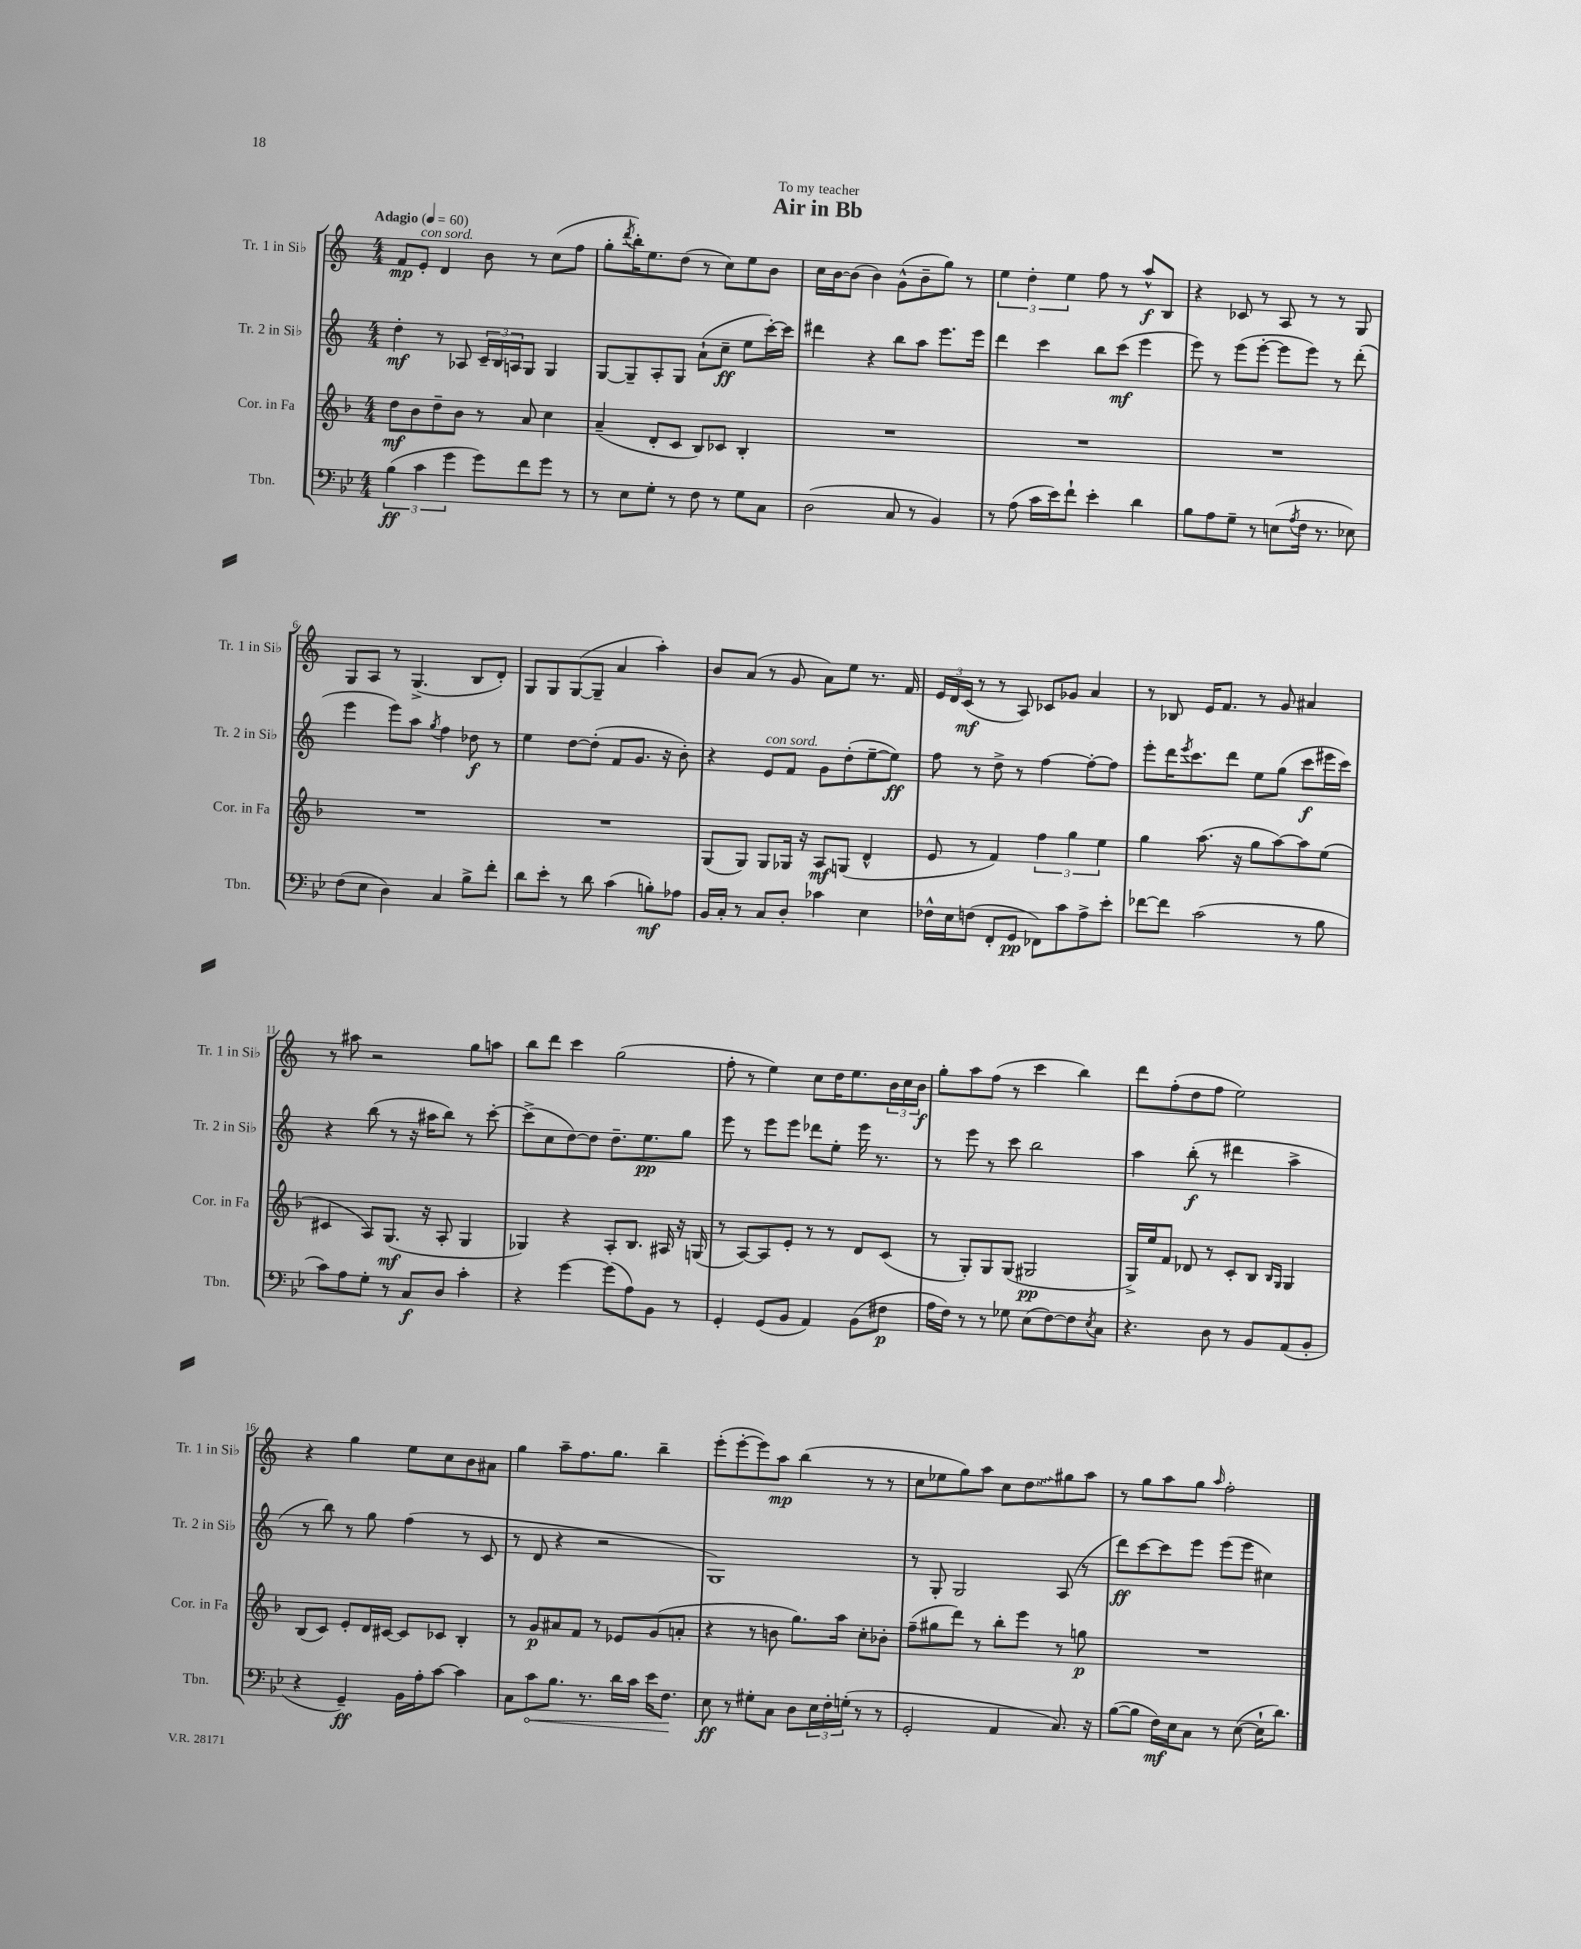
\header { title = "Air in Bb" dedication = "To my teacher" }
<<
\new StaffGroup <<
\new Staff = "s0" \with { instrumentName = "Tr. 1 in Sib" shortInstrumentName = "Tr. 1 in Sib" } {
    \clef treble \key c \major \numericTimeSignature \time 4/4 \tempo "Adagio" 4 = 60
    f'8\mp e'8-.^\markup { \italic "con sord." } d'4 b'8 r8 c''8( f''8 |
    g''8-. \acciaccatura { d'''8 } b''16-.) e''8. d''8( r8 c''8) e''8 b'8 |
    c''16 b'16~ b'8( b'4) g'8-^( b'8-- g''8) r8 |
    \tuplet 3/2 { e''4 d''4-. e''4 } f''8 r8 a''8-^\f b8 |
    r4 ces'8 r8 a8 r8 r8 g8 |
    g8 a8 r8 g4.->( b8 d'8-.) |
    g8 g8 g8~( g8-- a'4 a''4-.) |
    b'8 a'8( r8 g'8 a'8) e''8 r8. f'16 |
    \tuplet 3/2 { e'16 d'16 c'16\mf( } r8 r8 a8) ces'8 ges'8 a'4 |
    r8 bes8 e'16 f'8. r8 g'8 ais'4 |
    r8 ais''8 r2 g''8 a''8 |
    b''8 d'''8 c'''4 g''2( |
    f''8-. r8 e''4) c''8 d''16 e''8. \tuplet 3/2 { b'16 c''16 b'16\f } |
    g''8-. a''8 f''8( r8 c'''4 b''4) |
    d'''8 f''8-.( d''8 f''8 e''2) |
    r4 g''4 e''8 c''8 b'8 ais'8 |
    g''4 a''8-- f''8. g''8. b''4-- |
    e'''8-.( e'''8~-. e'''8) a''8\mp b''4( r8 r8 |
    c''8 ees''8 g''8) a''8 c''8 \once \override Glissando.style = #'zigzag d''8\glissando gis''8 a''8 |
    r8 g''8 a''8 g''8 \grace { a''16 } f''2-. \bar "|." |
}
\new Staff = "s1" \with { instrumentName = "Tr. 2 in Sib" shortInstrumentName = "Tr. 2 in Sib" } {
    \clef treble \key c \major \numericTimeSignature \time 4/4
    d''4-.\mf r8 aes8 \tuplet 3/2 { c'16-- b16 a16 } g8 g4 |
    g8~ g8-- a8-. g8 a'8-!( c''8--\ff e''8 c'''16~-.) c'''16 |
    dis'''4 r4 b''8 a''8 e'''8. e'''16 |
    d'''4 c'''4 b''8 c'''8\mf( e'''4 |
    e'''8) r8 e'''8( e'''8~-. e'''8 e'''8) r8 d'''8-.( |
    e'''4 e'''8) a''8 \acciaccatura { g''8 } f''4 des''8\f r8 |
    e''4 d''8~ d''8-.( f'8 g'8. r16 b'8-.) |
    r4 e'8^\markup { \italic "con sord." } f'8 g'8 d''8-.( e''8~-- e''8\ff) |
    f''8 r8 d''8-> r8 f''4~ f''8~-. f''8 |
    e'''8-. d'''16 \acciaccatura { e'''8 } c'''8. d'''8 e''8 g''8( c'''8\f eis'''16 c'''16) |
    r4 b''8( r8 r16 ais''16 b''8) r8 c'''8~-. |
    c'''8->( c''8 d''8~) d''8 d''8.-- e''8.\pp g''8 |
    e'''8 r8 e'''8 e'''8 des'''8 e''8-. e'''16 r8. |
    r8 e'''8 r8 c'''8 b''2 |
    a''4 b''8-.\f( r8 dis'''4 a''4-> |
    r8 b''8) r8 g''8 f''4( r8 c'8 |
    r8 d'8 r4 r2 |
    g1) |
    r8 g8-. g2 a8( r8 |
    d'''8\ff) c'''8~ c'''8 e'''8 e'''8( e'''8 cis''4) \bar "|." |
}
\new Staff = "s2" \with { instrumentName = "Cor. in Fa" shortInstrumentName = "Cor. in Fa" } {
    \clef treble \key f \major \numericTimeSignature \time 4/4
    d''8\mf bes'8 d''8-- bes'8 r8 a'8 c''4 |
    a'4--( d'8-. c'8 bes8) ces'8 bes4-. |
    R1 |
    R1 |
    R1 |
    R1 |
    R1 |
    g8( g8) g8 ges16 r16 a8\mf g8( d'4-^ |
    e'8 r8 f'4) \tuplet 3/2 { f''4 g''4 e''4 } |
    g''4 a''8.( r16 g''8 a''8~) a''8 e''8( |
    cis'4 a8) g8.\mf( r16 a8-. g4 |
    ges4) r4 a8-. bes8. ais16 r16 g16( |
    r8 a8~) a8 e'8-. r8 r8 d'8 c'8( |
    r8 g8-.) g8 g8( gis2\pp |
    g16->) e''16 f'8 des'8 r8 c'8-. bes8 \grace { bes16 g16 } g4 |
    bes8( c'8) e'8-. d'16 cis'16~ cis'8 ces'8 bes4-. |
    r8 g'8\p ais'8 f'8 r8 ees'8 g'8( a'8-. |
    r4 r8 b'8 g''8.) a''16 c''8-. bes'8-. |
    f''8--( gis''8 d'''8) r8 bes''8-. e'''8 r8 g''8\p |
    R1 \bar "|." |
}
\new Staff = "s3" \with { instrumentName = "Tbn." shortInstrumentName = "Tbn." } {
    \clef bass \key bes \major \numericTimeSignature \time 4/4
    \tuplet 3/2 { bes4\ff( c'4 g'4 } g'8) f'8 g'8 r8 |
    r8 ees8 g8-. r8 f8 r8 g8 c8 |
    d2( c8 r8 bes,4) |
    r8 a8( c'16 ees'16) f'8-! ees'4-. d'4 |
    bes8 a8 g8-- r8 e8( \acciaccatura { a8 } f16 r8. ees8) |
    f8( ees8 d4) c4 bes8-> f'8-. |
    d'8 ees'8-. r8 d'8 c'4( b8-.\mf) aes8 |
    bes,16 c16-. r8 c8 d8-. ces'4 ees4 |
    fes16-^ ees16 f8( f,8-. g,8\pp fes,8) c'8 a8-> ees'8-. |
    fes'8~ fes'8 c'2( r8 bes8 |
    c'8) a8 g8-. r8 c8\f d8 c'4-. |
    r4 g'4~ g'8( a8) bes,8 r8 |
    g,4-. g,8( bes,8 a,4) bes,8( fis8\p |
    a16 f16) r8 r8 ges8 ees8( f8~) f8 \acciaccatura { ees8 } c8 |
    r4. d8 r8 bes,8 a,8( bes,8-. |
    r4 g,4--\ff) bes,16 a16-. c'8~ c'4 |
    c8 \once \override Hairpin.circled-tip = ##t c'8\< bes8. r8. d'16 c'16 ees'16 f8.\! |
    ees8\ff r8 gis8-. c8 d8 \tuplet 3/2 { ees16 f16-. g16-.( } r8 r8 |
    g,2-. a,4 c8.) r16 |
    bes8~( bes8 f16\mf) ees16 c8 r8 ees8~( ees16-! d'8.) \bar "|." |
}
>>
>>
